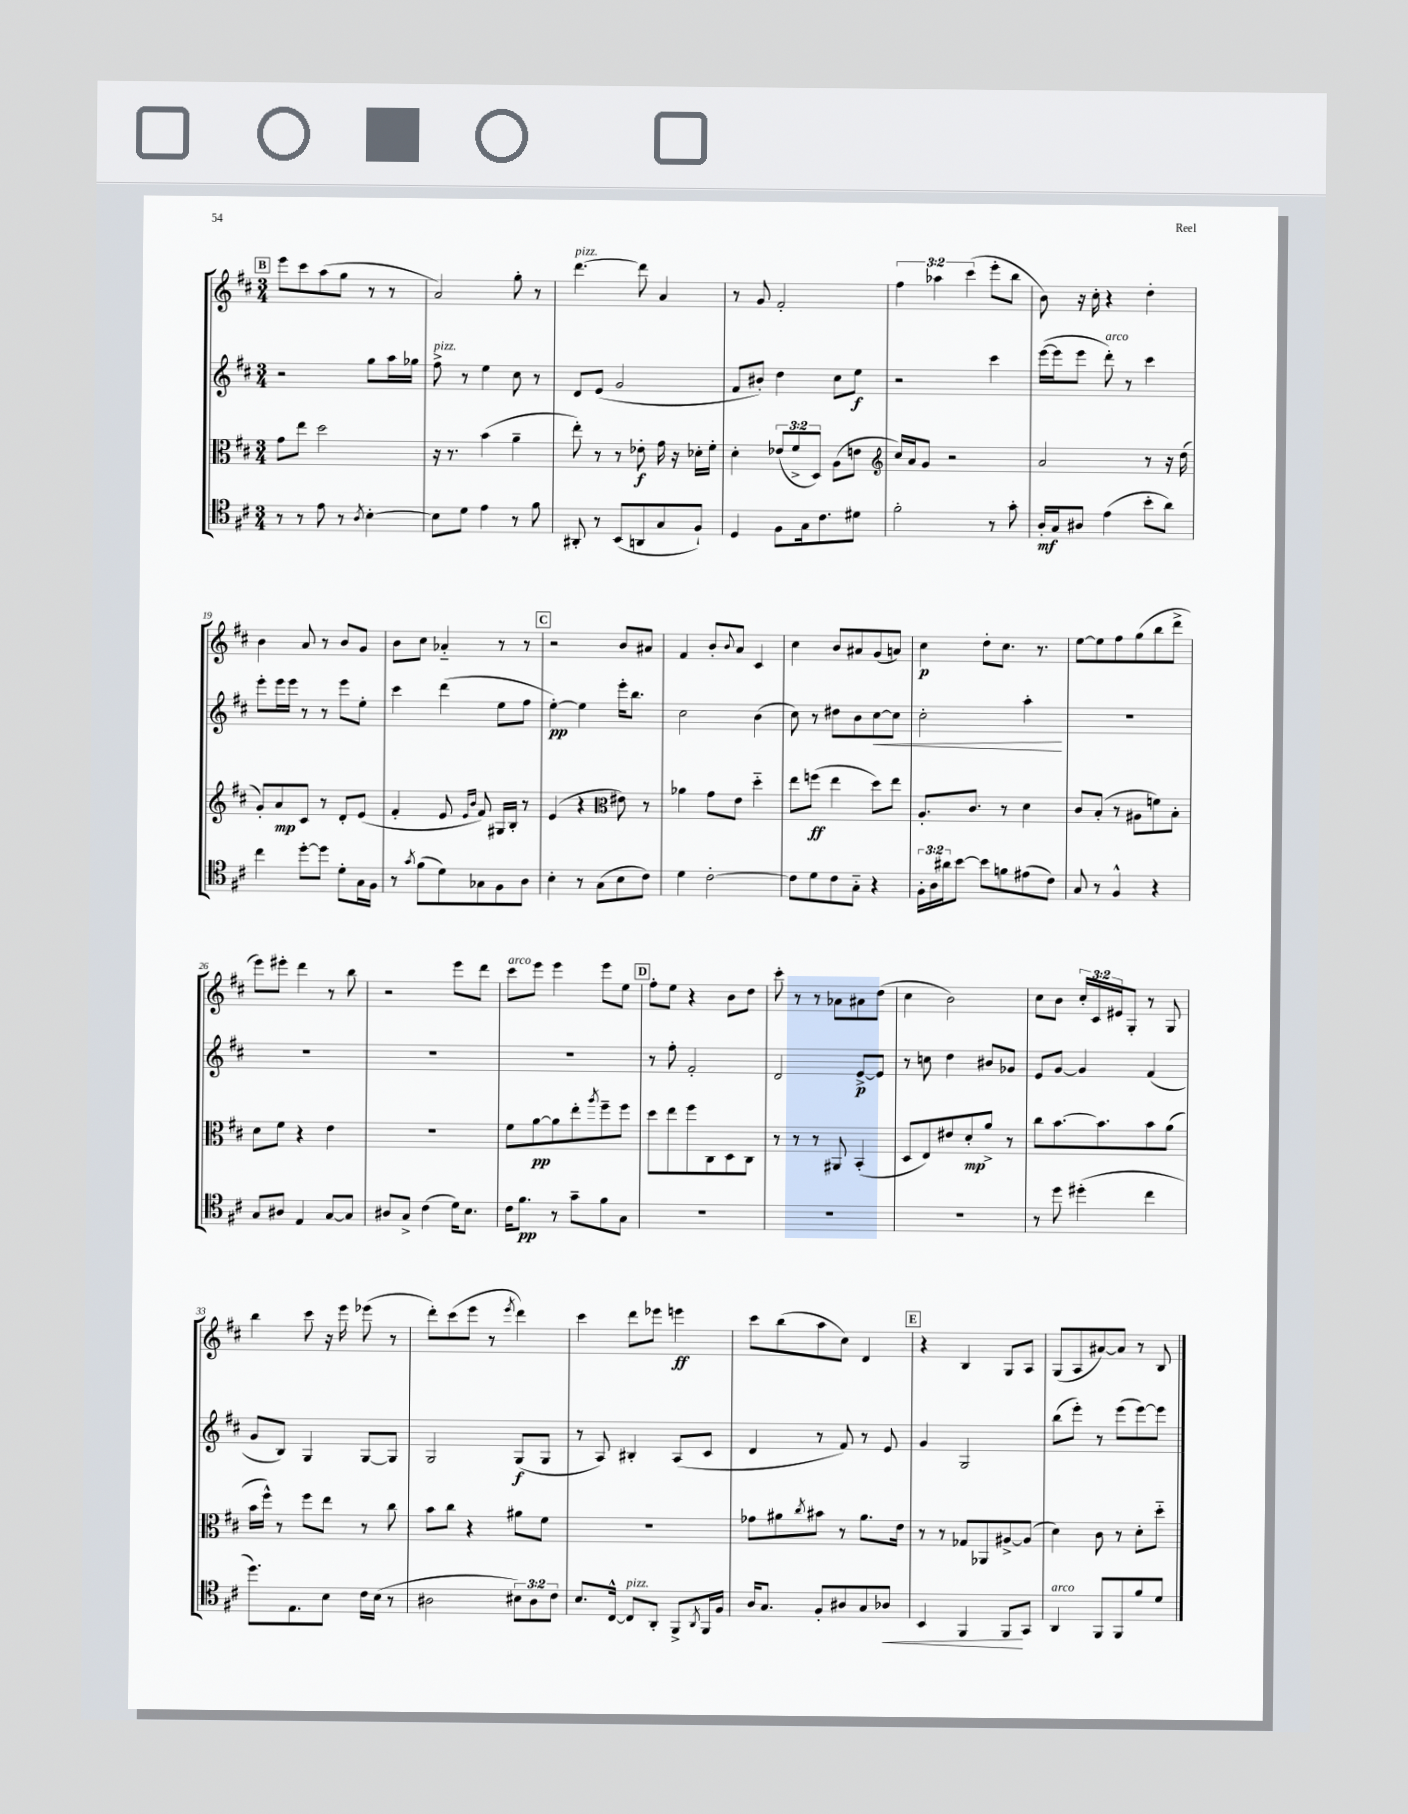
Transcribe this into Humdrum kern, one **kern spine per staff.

**kern	**kern	**kern	**kern
*staff4	*staff3	*staff2	*staff1
*clefC4	*clefC3	*clefG2	*clefG2
*k[f#c#]	*k[f#c#]	*k[f#c#]	*k[f#c#]
*M3/4	*M3/4	*M3/4	*M3/4
8r	8g	2r	8eee
8r	8ee	.	8ccc#
8e	2dd	.	(8aa
8r	.	.	8gg
8qA	.	.	.
[4B'	.	8gg	8r
.	.	16aa	8r
.	.	16gg-	.
=	=	=	=
8B]	16r	8ff#^	2a)
.	8.r	.	.
8d	.	8r	.
4e	(4b	4ee	.
8r	4a~	8cc#	8gg'
8f#	.	8r	8r
=	=	=	=
8AA#'	8ee')	8d	[4.ddd
8r	8r	(8e	.
(8BB	8r	2g	.
8AA	8e-'	.	8ddd]
8G	16g	.	4a
.	16r	.	.
8F#`)	16d-'	.	.
.	16f#'	.	.
=	=	=	=
4D	4d'	8f#	8r
.	.	8b#')	8g
8F#	(12e-	4dd	2f#'
.	12f#^	.	.
16G	.	.	.
.	12D)	.	.
8.c#	.	.	.
.	(8A	8cc#	.
8d#	8e	8ee	.
=	=	=	=
*	*clefG2	*	*
2f#'	16cc#)	2r	6ff#
.	16a	.	.
.	8g	.	.
.	.	.	6aa-
.	2r	.	.
.	.	.	(6ccc#
8r	.	4ccc#	8eee'
8g'	.	.	8bb
=	=	=	=
16A'	2a	([16eee	8b)
16G	.	16eee]	.
8A#	.	8eee	16r
.	.	.	16cc#'
(4e	.	8ddd')	4r
.	.	8r	.
8b'	8r	4ccc#	4dd'
8a)	16r	.	.
.	(16dd	.	.
=	=	=	=
4cc#	8g')	8eee'	4b
.	8a	16eee	.
.	.	16eee	.
[8dd'	8c#	8r	8a
8dd]	8r	8r	8r
8d'	8d'	8eee	8b
16G	(8e	8ee'	8g
16F#	.	.	.
=	=	=	=
8r	4f#'	4ccc#	8b
8qg	.	.	.
(8f#	.	.	8cc#
8d)	8e	(4ddd	4a-'~
.	16qqe	.	.
.	16qqb	.	.
8G-	8f#)	.	.
8F#	16G#	8ee	8r
.	16B'	.	.
8A	8r	8ff#	8r
=	=	=	=
4B'	(4e	[4ee')	2r
8r	4r	4ee]	.
(8G	.	.	.
*	*clefC3	*	*
8B	8e#)	16eee'	8b
.	.	8.bb	.
8c#)	8r	.	8a#
=	=	=	=
4d	4a-	2cc#	4f#
[2c#'	8g	.	8b'
.	.	.	8qqb
.	8e	.	8a
.	4dd'~	(4b	4c#
=	=	=	=
8c#]	8ee	8cc#)	4cc#
8d	(8ff	8r	.
8c#	4ee	8dd#	8b
8G'~	.	8b	8a#
4r	8dd)	[8cc#	(8g
.	8ee	8cc#]	8a)
=	=	=	=
24F#'	8.A'	2cc#'	4cc#
24A	.	.	.
24a#	.	.	.
[8b	.	.	.
.	8.c#	.	.
8b]	.	.	8dd'
8f	8r	.	8.cc#
(8e#	4d	4aa'	.
.	.	.	8.r
8c#)	.	.	.
=	=	=	=
8G	8c#	2.r	[8ee
8r	(8B'	.	8ee]
4F#^^	8r	.	8ff#
.	8A#	.	(8gg
4r	8f)	.	8bb
.	8B'	.	8ddd^
=	=	=	=
8G	8d	2.r	8eee)
8A#	8f#	.	8eee#'
4E	4r	.	4ddd
[8G	4e	.	8r
8G]	.	.	8bb
=	=	=	=
8A#	2.r	2.r	2r
8G^	.	.	.
(4c#	.	.	.
16d)	.	.	8eee
8.B	.	.	.
.	.	.	8ddd
=	=	=	=
16c#	8f#	2.r	8ccc#
8.f#	.	.	.
.	[8a	.	8eee
8r	8a]	.	4eee
8g~	8ee'	.	.
.	8qaa	.	.
8f#	8ff#~	.	8eee
8G	8ff#	.	8ee
=	=	=	=
2.r	8dd	8r	8ff#'
.	8ee	8ff#'	8ee
.	8ff#	2f#'	4r
.	8C#	.	.
.	8D	.	8b
.	8C#	.	8dd
=	=	=	=
2.r	8r	2d	8ccc#'
.	8r	.	8r
.	8r	.	8r
.	8AA#	.	8a-
.	(4BB'	[8e^	8a#
.	.	8e]	(8dd
=	=	=	=
2.r	8D	8r	4cc#
.	8E)	8cc	.
.	8e#	4dd	2b)
.	8d'	.	.
.	8a^	8b#	.
.	8r	8g-	.
=	=	=	=
8r	8cc#	8e	8cc#
8dd	[8.b	[8g	8b
(4dd#'	.	4g]	24cc#'
.	.	.	24c#
.	8.b]	.	.
.	.	.	24e#
.	.	.	8G'
4cc#	8b	(4f#	8r
.	(8a	.	8G
=	=	=	=
8.dd)	16b	8g	4bb
.	16ff#^^)	.	.
.	8r	8B)	.
8.E	.	.	.
.	8ff#	4G	8ccc#
8B	8ee	.	16r
.	.	.	16eee
16c#	8r	[8G	(8eee-
(16B	.	.	.
8r	8cc#	8G]	8r
=	=	=	=
2A#	8b	2G	8ddd')
.	8cc#	.	(8ccc#
.	4r	.	8eee
.	.	.	8r
.	.	.	8qeee
12B#)	8a#	(8G	4ddd)
12A#	.	.	.
.	8f#	8G	.
12c#	.	.	.
=	=	=	=
8.B	2.r	8r	4ccc#
.	.	8A)	.
[16C#^^	.	.	.
8C#]	.	4B#'	8ddd
8AA'	.	.	8eee-
8FF#^	.	(8A	4eee
8qAA	.	.	.
16FF#	.	8c#	.
16F#	.	.	.
=	=	=	=
16A	8g-	4d	8ccc#
8.G	.	.	.
.	8a#	.	(8bb
.	8qcc#	.	.
8F#'	8b#	8r	8aa
8A#	8r	8f#)	8cc#)
8G	8.a#	8r	4d
8A-	.	8e	.
.	16e	.	.
=	=	=	=
4BB	8r	4g	4r
.	8r	.	.
4FF#	8G-	2G	4B
.	8AA-	.	.
8FF#	[8A#^	.	8G
8GG	(8A#]	.	8A
=	=	=	=
4AA	4d)	(8bb	(8G
.	.	8eee')	8A
8FF#	8c#	8r	[8a#)
8FF#	8r	(8eee	8a#]
8f#	8d'	[8eee)	8r
8d	8dd'~	8eee]	8B
==	==	==	==
*-	*-	*-	*-
